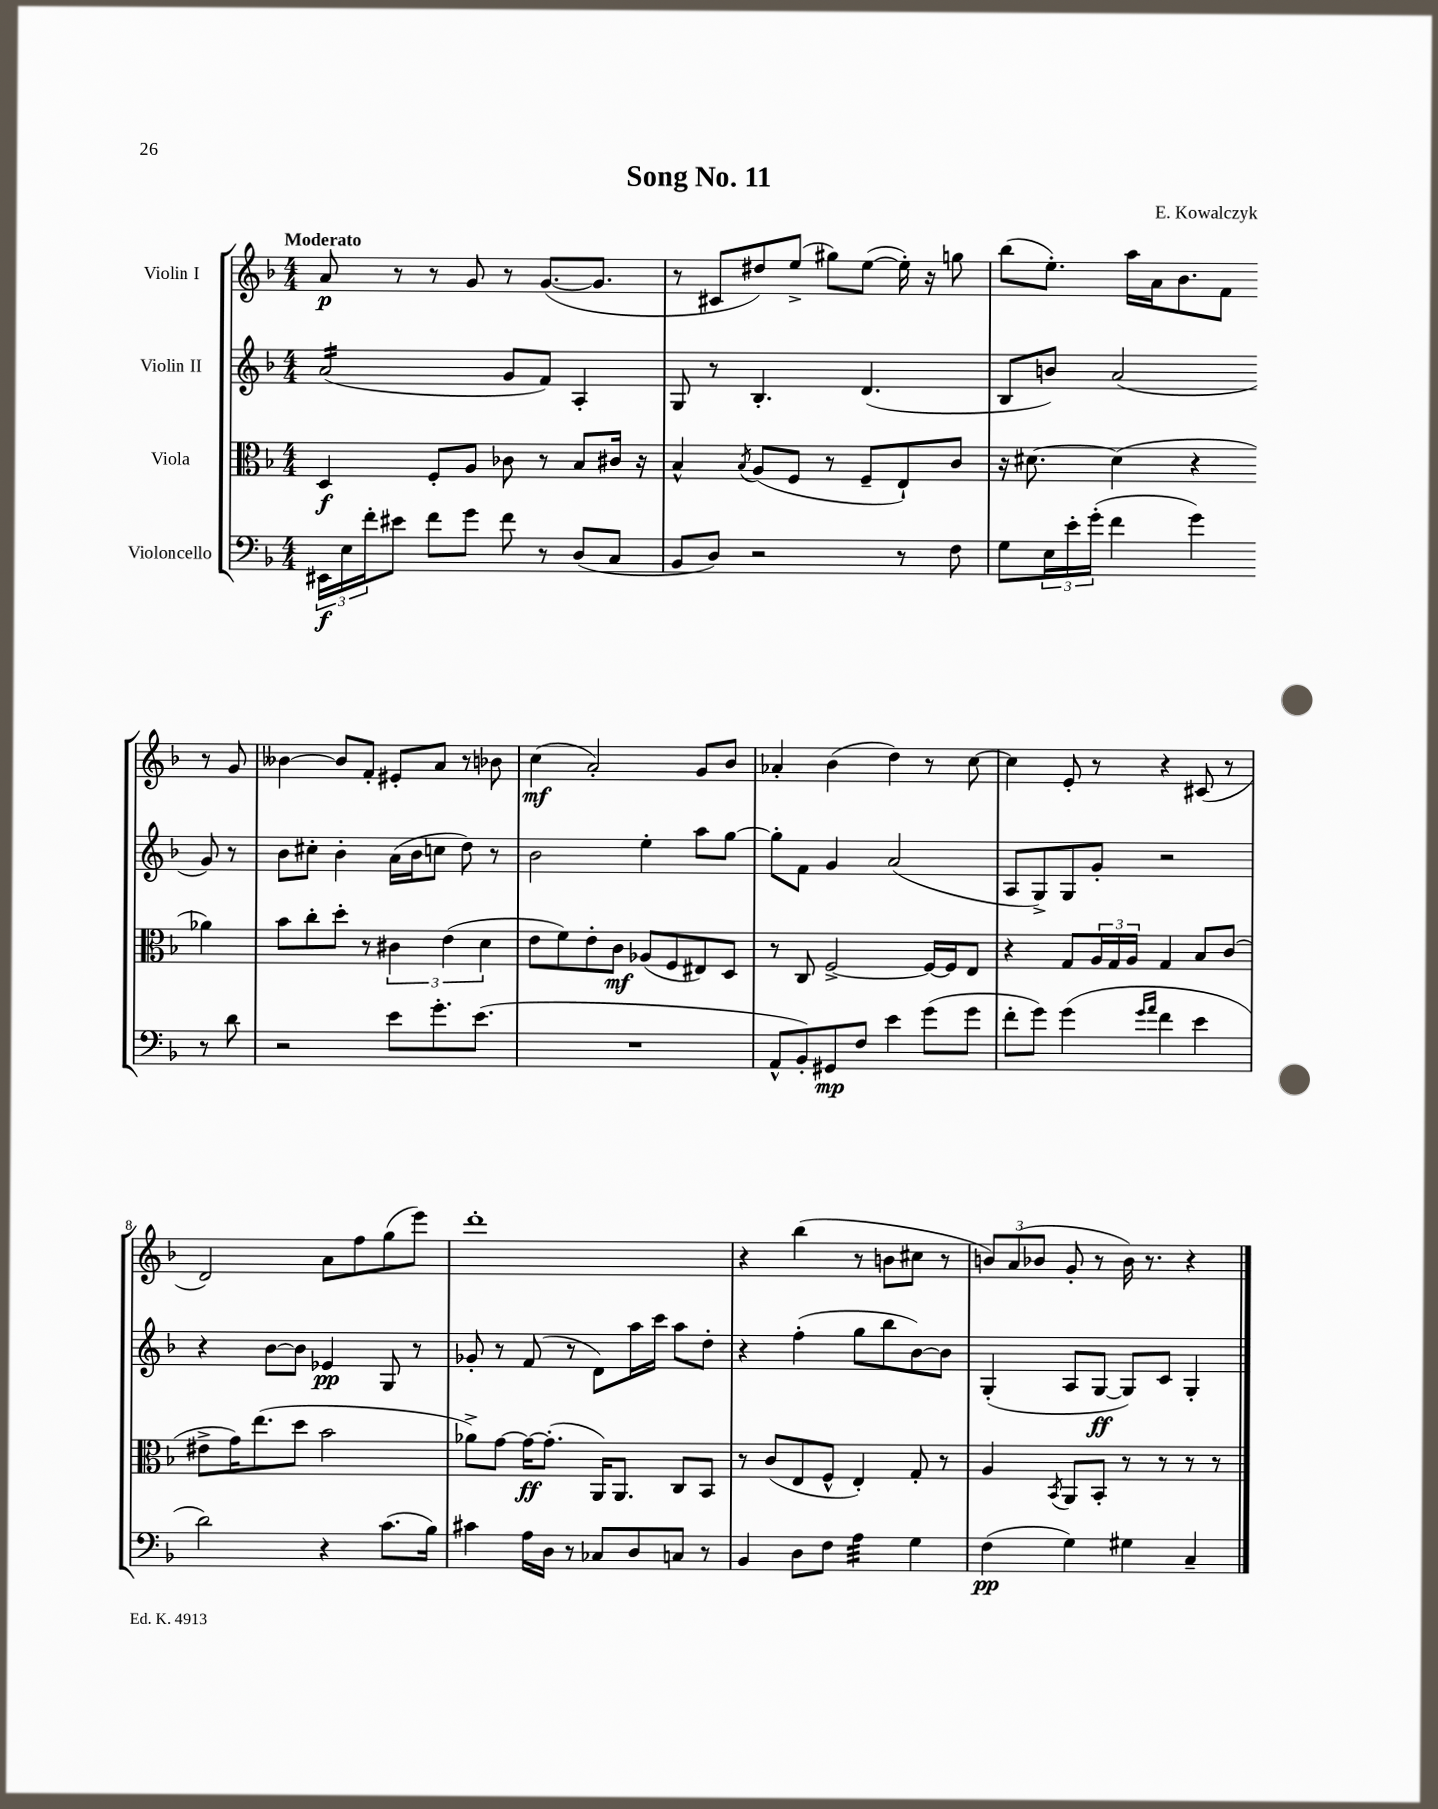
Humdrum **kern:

**kern	**kern	**kern	**kern
*staff4	*staff3	*staff2	*staff1
*clefF4	*clefC3	*clefG2	*clefG2
*k[b-]	*k[b-]	*k[b-]	*k[b-]
*M4/4	*M4/4	*M4/4	*M4/4
24EE#\LL	4D/	(2a/	8a/
24E\	.	.	.
24f'\J	.	.	.
8e#\J	.	.	8r
8f\L	8F'/L	.	8r
8g\J	8A/J	.	8g/
8f\	8c-\	8g/L	8r
8r	8r	8f/J)	([8.g/L
(8D/L	8B-/L	4A'/	.
.	.	.	8.g/]J
8C/J	16c#/Jk	.	.
.	16r	.	.
=	=	=	=
8BB-/L	4B-^^/	8G/	8r
8D/J)	.	8r	8c#/L
.	8qB-/	.	.
2r	(8A/L	4.B-'/	8dd#/)
.	8F/J	.	(8ee^/J
.	8r	.	8gg#\L)
.	8F~/L	(4.d/	([8ee\J
8r	8E`/)	.	16ee'\])
.	.	.	16r
8F\	8c/J	.	8gg\
=	=	=	=
8G\L	16r	8B-/L	(8bb-\L
.	[8.d#\	.	.
24E\L	.	8b/J)	8.ee'\J)
24e'\	.	.	.
(24g'\JJ	.	.	.
4f\	(4d#\]	(2a/	.
.	.	.	16aa\LL
.	.	.	16a\J
.	.	.	8.b-\
4g\)	4r	.	.
.	.	.	8f\J
8r	4a-\)	8g/)	8r
8d\	.	8r	8g/
=	=	=	=
2r	8b-\L	8b-\L	[4b--\
.	8cc'\	8cc#'\J	.
.	8dd'\J	4b-'\	8b--/]L
.	8r	.	8f'/J
8e\L	6c#\	(16a\LL	8e#'/L
.	.	16b-\J	.
8.g'\	.	8cc\J	8a/J
.	(6e\	.	.
.	.	8dd\)	8r
(8.e\J	.	.	.
.	6d\	.	.
.	.	8r	8b-\
=	=	=	=
1r	8e\L	2b-\	(4cc\
.	8f\)	.	.
.	8e'\	.	2a'/)
.	8c\J	.	.
.	(8A-/L	4ee'\	.
.	8F/	.	.
.	8E#/)	8aa\L	8g/L
.	8D/J	[8gg\J	8b-/J
=	=	=	=
8AA^^/L	8r	8gg'\]L	4a-'/
8BB-'/)	8C/	8f\J	.
8GG#/	[2F^/	4g/	(4b-\
8F/J	.	.	.
4e\	.	(2a/	4dd\)
(8g\L	16F/_LL	.	8r
.	16F/]J	.	.
8g\J	8E/J	.	[8cc\
=	=	=	=
8f'\L	4r	8A/L	4cc\]
8g\J)	.	8G^/)	.
(4g\	8G/L	8G/	8e'/
.	24A/L	8g'/J	8r
.	24G/	.	.
.	24A/JJ	.	.
16qqg/LL	.	.	.
16qqa/JJ	.	.	.
4f\	4G/	2r	4r
4e\	8B-/L	.	(8c#/
.	(8c/J	.	8r
=	=	=	=
2d\)	8e#^\L	4r	2d/)
.	16g\K)	.	.
.	(8.ee\	.	.
.	.	[8b-\L	.
.	8dd\J	8b-\]J	.
4r	2b-\	4e-/	8a\L
.	.	.	8ff\
(8.c\L	.	8G/	(8gg\
.	.	8r	8eee\J)
16B-\Jk)	.	.	.
=	=	=	=
4c#\	8a-^\L)	8g-'/	1ddd'
.	[8g\J	8r	.
16A\LL	16g\_LK	(8f/	.
16D\JJ	(8.g'\]J	.	.
8r	.	8r	.
8C-/L	16AA/LK)	8d\L)	.
.	8.AA/J	.	.
8D/	.	16aa\L	.
.	.	16ccc\JJ	.
8C/J	8C/L	8aa\L	.
8r	8BB-/J	8dd'\J	.
=	=	=	=
4BB-/	8r	4r	4r
.	(8c/L	.	.
8D\L	8E/	(4ff'\	(4bb-\
8F\J	8F^^/J	.	.
4A\	4E'/)	8gg\L	8r
.	.	8bb-\	8b\L
4G\	8G'/	[8b-\)	8cc#\J
.	8r	8b-\]J	8r
=	=	=	=
(4F\	4A/	(4G'/	12b/L)
.	.	.	(12a/
.	.	.	12b-/J
.	8qBB-/	.	.
4G\)	8AA/L	8A/L	8g'/
.	8BB-'/J	[8G/J	8r
4G#\	8r	8G/]L)	16b-\)
.	.	.	8.r
.	8r	8c/J	.
4C~/	8r	4G'/	4r
.	8r	.	.
==	==	==	==
*-	*-	*-	*-
